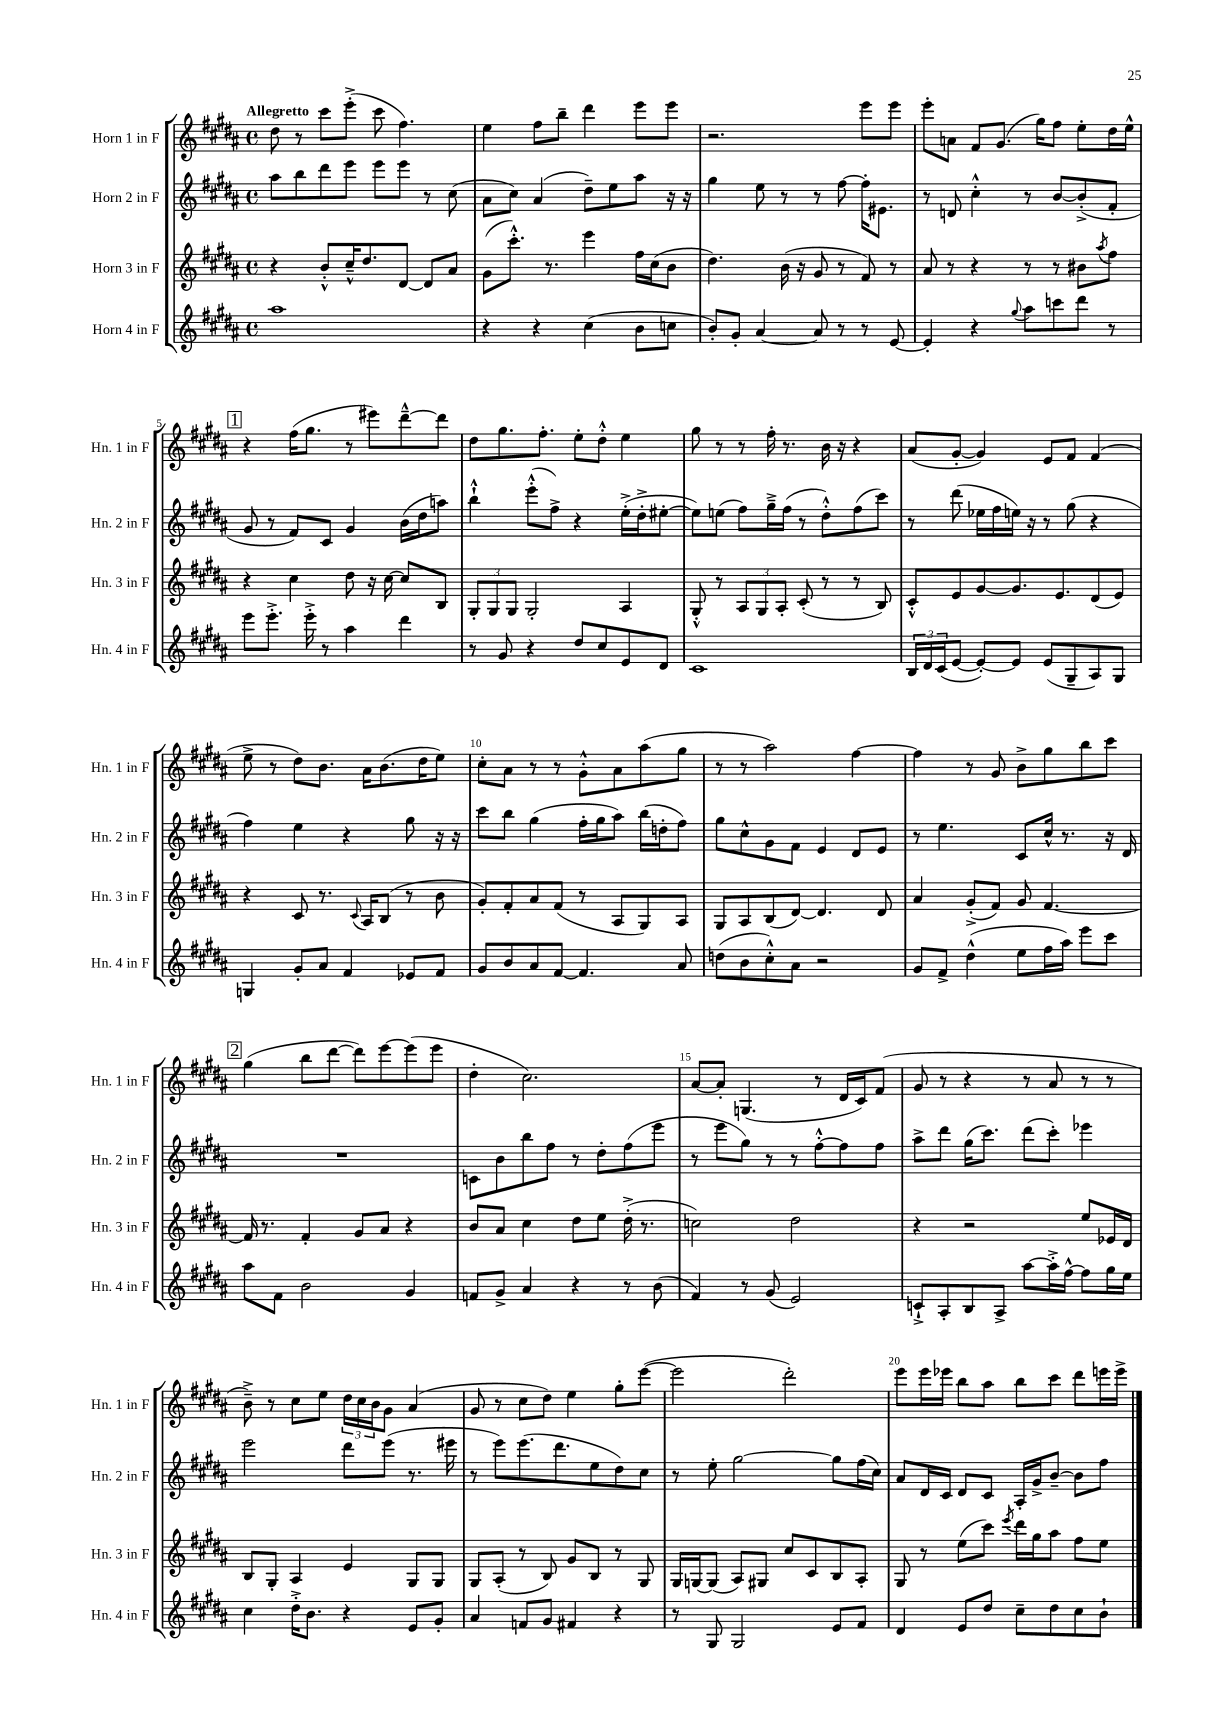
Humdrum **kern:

**kern	**kern	**kern	**kern
*staff4	*staff3	*staff2	*staff1
*clefG2	*clefG2	*clefG2	*clefG2
*k[f#c#g#d#a#]	*k[f#c#g#d#a#]	*k[f#c#g#d#a#]	*k[f#c#g#d#a#]
*M4/4	*M4/4	*M4/4	*M4/4
*met(c)	*met(c)	*met(c)	*met(c)
1aa#	4r	8aa#\L	8dd#\
.	.	8bb\	8r
.	8b'^^/L	8ddd#\	8ccc#\L
.	16cc#~^^/K	8eee\J	(8eee'^\J
.	8.dd#/	.	.
.	.	8eee\L	8ccc#\
.	[8d#/J	8eee\J	4.ff#\)
.	8d#/]L	8r	.
.	8a#/J	(8cc#\	.
=	=	=	=
4r	(8g#\L	8a#\L	4ee\
.	8.ccc#'^^\J)	8cc#\J)	.
4r	.	(4a#/	8ff#\L
.	8.r	.	.
.	.	.	8bb~\J
(4cc#\	4eee\	8dd#~\L)	4ddd#\
.	.	8ee\	.
8b\L	16ff#\LL	8aa#\J	8eee\L
.	(16cc#\J	.	.
8cc\J	8b\J	16r	8eee\J
.	.	16r	.
=	=	=	=
8b'/L)	4.dd#\)	4gg#\	2.r
8g#'/J	.	.	.
[4a#/	.	8ee\	.
.	(16b\	8r	.
.	16r	.	.
8a#/]	8g#/	8r	.
8r	8r	[8ff#\	.
8r	8f#/)	16ff#'\]LK	8eee\L
.	.	8.e#\J	.
[8e/	8r	.	8eee\J
=	=	=	=
4e'/]	8a#/	8r	8eee'\L
.	8r	8d/	8a\J
4r	4r	4cc#'^^\	8f#/L
.	.	.	(8.g#/J
8qqgg#/	.	.	.
8aa#\L	8r	8r	.
.	.	.	16gg#\LK)
8ccc\	8r	[8b/L	8ff#\J
8ddd#\J	8b#\L	(8b'^/]	8ee'\L
.	8qaa#/	.	.
8r	8ff#\J	8f#'/J	16dd#\L
.	.	.	16ee^^\JJ
=	=	=	=
8eee\L	4r	8g#/	4r
8.eee'^\J	.	8r	.
.	4cc#\	8f#/L)	(16ff#\LK
16eee'^\	.	.	8.gg#\J
8r	.	8c#/J	.
4aa#\	8dd#\	4g#/	8r
.	16r	.	8eee#\L)
.	[16cc#\	.	.
4ddd#\	8cc#/]L	(16b\LL	[8ddd#~^^\
.	.	16dd#\J	.
.	8B/J	8aa\J)	8ddd#\]J
=	=	=	=
8r	12G#'/L	4bb`^^\	8dd#\L
.	12G#/	.	.
8g#/	.	.	8.gg#\
.	12G#/J	.	.
4r	2G#'/	(8eee'^^\L	.
.	.	.	8.ff#'\J
.	.	8ff#^\J)	.
8dd#/L	.	4r	8ee'\L
8cc#/	.	.	8dd#'^^\J
8e/	4A#/	(16ee'^\LL	4ee\
.	.	16dd#'^\J	.
8d#/J	.	[8ee#'\J	.
=	=	=	=
1c#	8G#'^^/	8ee#\]L)	8gg#\
.	8r	(8ee\J	8r
.	12A#/L	8ff#\L)	8r
.	12G#/	.	.
.	.	16gg#~^\L	16ff#'\
.	12A#'/J	.	.
.	.	(16ff#\JJ	8.r
.	(8c#'/	8r	.
.	8r	8dd#'^^\L)	16b\
.	.	.	16r
.	8r	(8ff#\	4r
.	8B/)	8ccc#\J)	.
=	=	=	=
24B/LL	8c#'^^/L	8r	(8a#/L
24d#/	.	.	.
(24c#/J	.	.	.
[8e/J	8e/	(8ddd#\	[8g#'/J
8e'/_L)	[8g#/	16ee-\LL	4g#/])
.	.	16ff#\	.
8e/]J	8.g#/]	16ee\JJ)	.
.	.	16r	.
(8e/L	.	8r	8e/L
.	8.e/	.	.
8G#~/	.	(8gg#\	8f#/J
8A#/)	(8d#/	4r	(4f#/
8G#/J	8e/J)	.	.
=	=	=	=
4G/	4r	4ff#\)	8ee^\
.	.	.	8r
8g#'/L	8c#/	4ee\	8dd#\L)
8a#/J	8.r	.	8.b\J
4f#/	.	4r	.
.	8qqc#/	.	.
.	16A#/LK	.	16a#\LK
.	(8B/J	.	(8.b\
8e-/L	8r	8gg#\	.
.	.	.	16dd#\K
8f#/J	8b\	16r	8ee\J)
.	.	16r	.
=	=	=	=
8g#/L	8g#'/L)	8ccc#\L	8cc#'\L
8b/	8f#'/	8bb\J	8a#\J
8a#/	8a#/	(4gg#\	8r
[8f#/J	(8f#/J	.	8r
4.f#/]	8r	16ff#'\LL	8g#'^^\L
.	.	16gg#\J	.
.	8A#/L	8aa#\J)	8a#\
.	8G#/)	(16bb\LL	(8aa#\
.	.	16dd'\J	.
8a#/	8A#/J	8ff#\J)	8gg#\J
=	=	=	=
(8dd\L	8G#/L	8gg#\L	8r
8b\	8A#/	8cc#^^\	8r
8cc#'^^\)	(8B/	8g#\	2aa#\)
8a#\J	[8d#/J)	8f#\J	.
2r	4.d#/]	4e/	.
.	.	8d#/L	[4ff#\
.	8d#/	8e/J	.
=	=	=	=
8g#/L	4a#/	8r	4ff#\]
8f#^/J	.	4.ee\	.
(4dd#^^\	(8g#'^/L	.	8r
.	8f#/J)	.	8g#/
8ee\L	8g#/	8c#/L	8b^\L
16ff#\L	[4.f#/	16cc#^^/Jk	8gg#\
16aa#\JJ)	.	8.r	.
8eee\L	.	.	8bb\
8ccc#\J	.	16r	8ccc#\J
.	.	16d#/	.
=	=	=	=
8aa#\L	16f#/]	1r	(4gg#\
.	8.r	.	.
8f#\J	.	.	.
2b\	4f#'/	.	8bb\L
.	.	.	[8ddd#\J
.	8g#/L	.	8ddd#\]L)
.	8a#/J	.	[8eee\
4g#/	4r	.	(8eee\]
.	.	.	8eee\J
=	=	=	=
8f/L	8b/L	8c\L	4dd#'\
8g#^/J	8a#/J	8b\	.
4a#/	4cc#\	8bb\	2.cc#\)
.	.	8ff#\J	.
4r	8dd#\L	8r	.
.	8ee\J	8dd#'\L	.
8r	(16dd#'^\	(8ff#\	.
.	8.r	.	.
(8b\	.	8eee\J	.
=	=	=	=
4f#/)	2cc\)	8r	[8a#/L
.	.	8eee\L	8a#'/]J
8r	.	8gg#\J)	(4.G/
(8g#/	.	8r	.
2e/)	2dd#\	8r	.
.	.	[8ff#'^^\L	8r
.	.	8ff#\]	16d#/LL
.	.	.	16c#/J)
.	.	8ff#\J	(8f#/J
=	=	=	=
8c`^/L	4r	8aa#^\L	8g#/
8A#'/	.	8ddd#\J	8r
8B/	2r	(16gg#\LK	4r
.	.	8.ccc#\J)	.
8A#^/J	.	.	.
[8aa#\L	.	(8ddd#\L	8r
16aa#'^\]L	.	8ccc#'\J)	8a#/
[16ff#^^\JJ	.	.	.
8ff#\]L	8ee/L	4eee-\	8r
16gg#\L	16e-/L	.	8r
16ee\JJ	16d#/JJ	.	.
=	=	=	=
4cc#\	8B/L	2eee\	8b~^\)
.	8G#'/J	.	8r
16dd#'^\LK	4A#/	.	8cc#\L
8.b\J	.	.	.
.	.	.	8ee\J
4r	4e/	8ddd#\L	24dd#\LL
.	.	.	24cc#\
.	.	.	24b\J
.	.	(8eee\J	8g#\J
8e/L	8G#/L	8.r	(4a#/
8g#'/J	8G#/J	.	.
.	.	16eee#\	.
=	=	=	=
4a#/	8G#/L	8r	8g#/
.	(8A#'/J	8eee\L)	8r
8f/L	8r	(8.eee\	8cc#\L
8g#/J	8B/)	.	8dd#\J)
.	.	8.ddd#\	.
4f#/	8g#/L	.	4ee\
.	8B/J	8ee\	.
4r	8r	8dd#\)	8gg#'\L
.	8G#/	8cc#\J	([8eee\J
=	=	=	=
8r	16G#/LL	8r	2eee\]
.	[16G/J	.	.
8G#/	(8G/]J	8ee'\	.
2G#/	8A#/L)	[2gg#\	.
.	8G#/J	.	.
.	8cc#/L	.	2ddd#'\)
.	8c#/	.	.
8e/L	8B/	8gg#\]L	.
8f#/J	8A#'/J	(16ff#\L	.
.	.	16cc#\JJ)	.
=	=	=	=
4d#/	8G#/	8a#/L	8eee\L
.	8r	16d#/L	16eee\L
.	.	16c#/JJ	16eee-\JJ
8e/L	(8ee\L	8d#/L	8bb\L
8dd#/J	8ccc#\J)	8c#/J	8aa#\J
.	8qeee/	.	.
8cc#~\L	16ddd#\LL	16A#'/LL	8bb\L
.	16gg#\J	16g#^/J	.
8dd#\	8aa#\J	[8b~/J	8ccc#\J
8cc#\	8ff#\L	8b\]L	8ddd#\L
8b`\J	8ee\J	8ff#\J	16eee\L
.	.	.	16eee^\JJ
==	==	==	==
*-	*-	*-	*-
